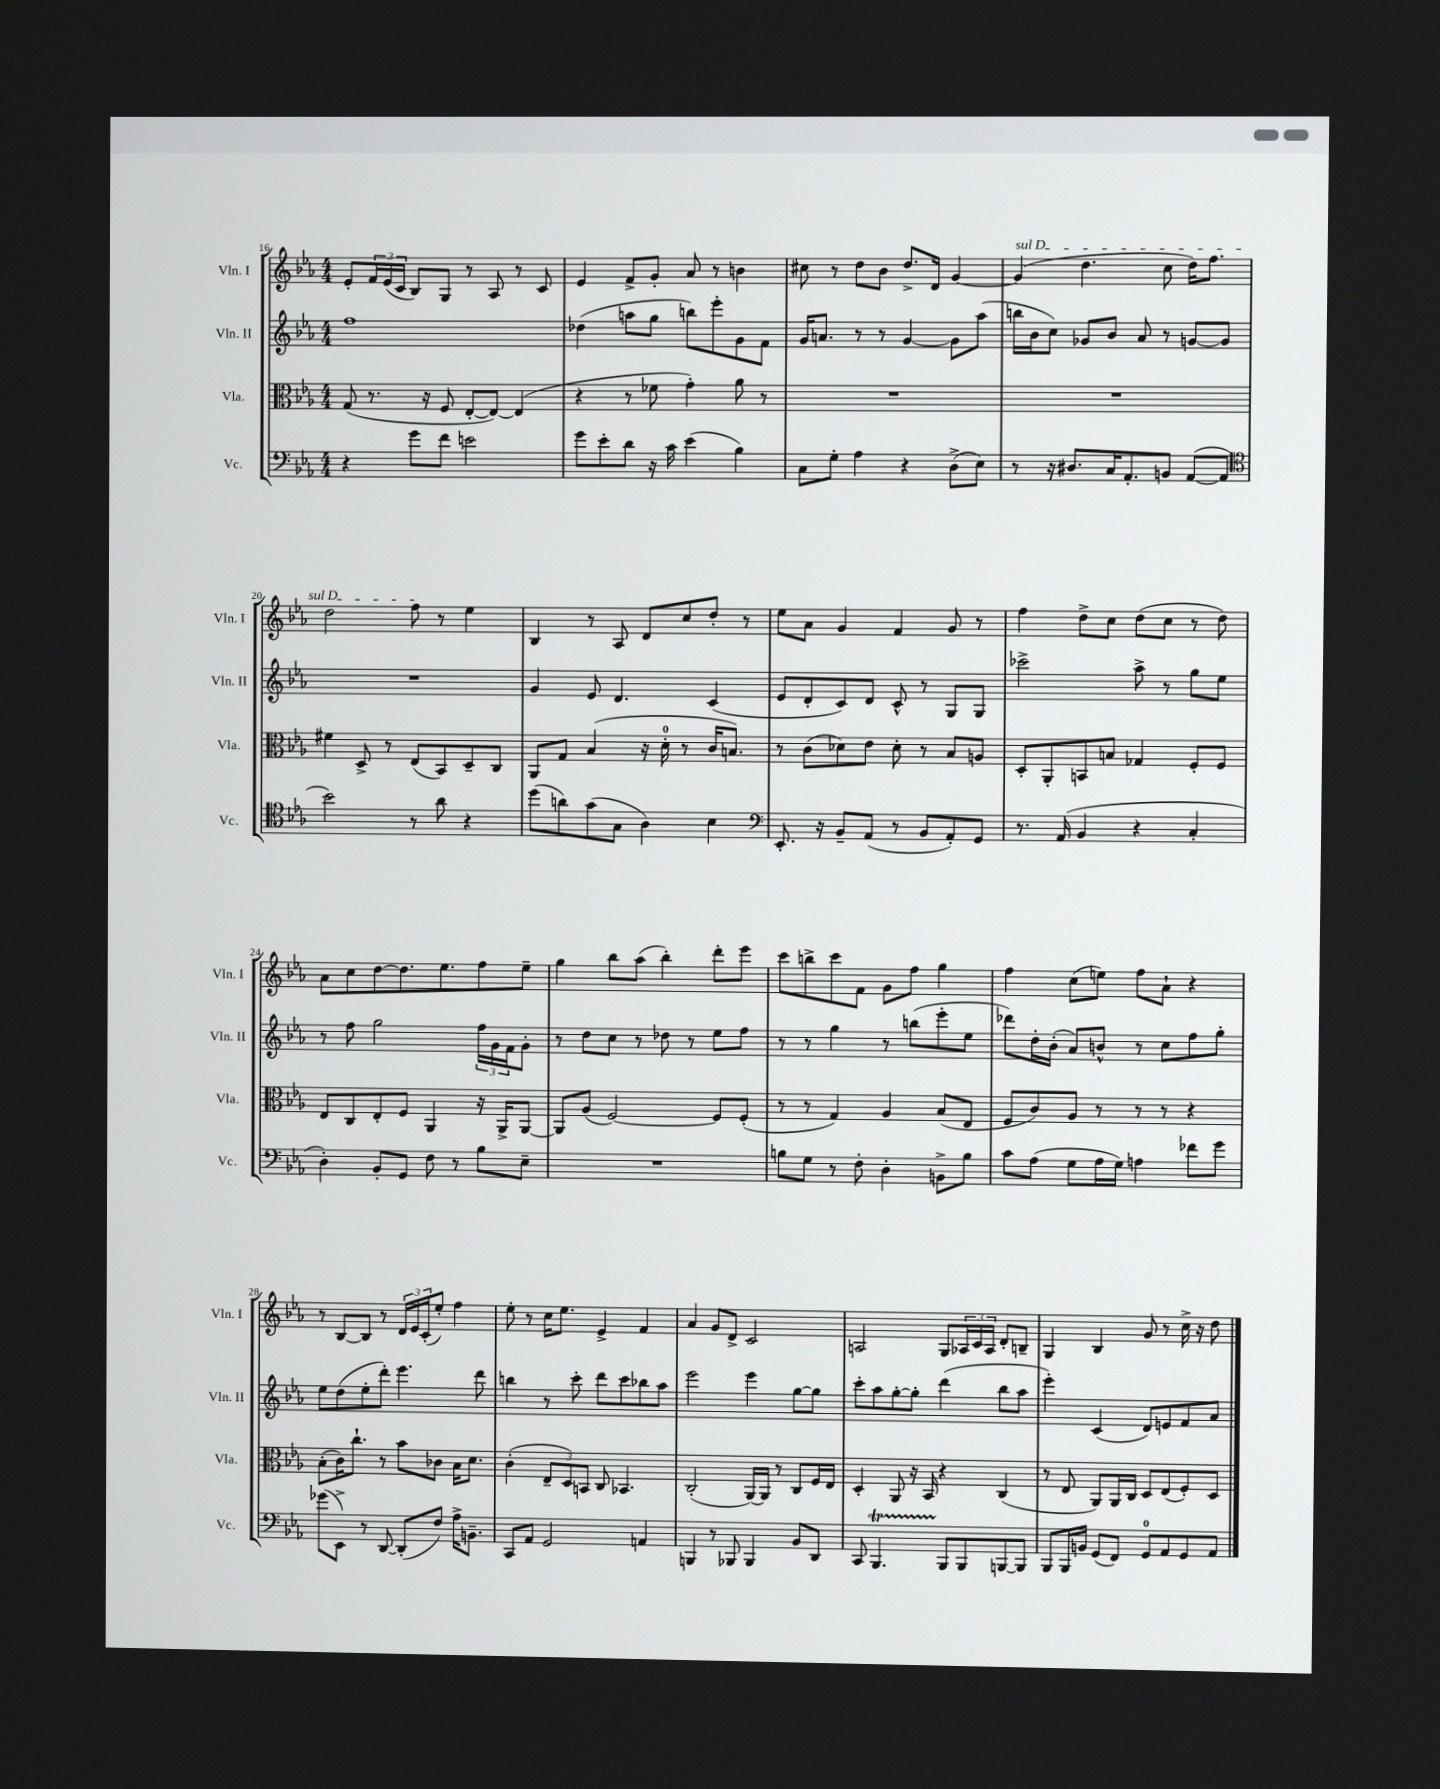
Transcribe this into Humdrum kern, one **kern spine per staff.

**kern	**kern	**kern	**kern
*part4	*part3	*part2	*part1
*staff4	*staff3	*staff2	*staff1
*I"Vc.	*I"Vla.	*I"Vln. II	*I"Vln. I
*I'Vc.	*I'Vla.	*I'Vln. II	*I'Vln. I
*clefF4	*clefC3	*clefG2	*clefG2
*k[b-e-a-]	*k[b-e-a-]	*k[b-e-a-]	*k[b-e-a-]
*M4/4	*M4/4	*M4/4	*M4/4
=16	=16	=16	=16
4r	(8G/	1ff	8e-'/L
.	8.r	.	24f/L
.	.	.	(24e-/
.	.	.	24c/JJ
8g\L	.	.	8B-/L)
.	16r	.	.
8f\J	8F/	.	8G/J
2en\	[8E-'/L	.	8r
.	8E-/J_)	.	8A-/
.	(4E-/]	.	8r
.	.	.	8c/
=17	=17	=17	=17
8g\L	4r	(4dd-X\	4e-/
8e-'\	.	.	.
8d\J	8r	8aan\L	8f^/L
16r	8f-X\	8gg\J	8g'/J
16c\	.	.	.
(4e-\	4g'\)	8bbn\L)	8a-/
.	.	8eee-'\	8r
4B-\)	8a-\	8g\	4bn\
.	8r	8f\J	.
=18	=18	=18	=18
8C\L	1r	16g/KL	8cc#X\
.	.	8.an/J	.
8G'\J	.	.	8r
4A-\	.	8r	8dd\L
.	.	8r	8b-\J
4r	.	[4g/	8.dd^/L
.	.	.	16d/Jk
(8D^\L	.	8g\L]	[4g/
8E-\J)	.	(8aa-\J	.
=19	=19	=19	=19
!	!	!	!LO:TX:a:i:t=sul D
8r	1r	16bbn\LL	(4g/]
.	.	16b-\J	.
16r	.	8cc\J)	.
8.D#X/L	.	.	.
.	.	8g-X/L	4.dd\
16C/K	.	8b-/J	.
8.AA-'/	.	.	.
.	.	8a-/	.
8BBn/J	.	8r	8cc\
([8AA-/L	.	[8gn/L	16dd\KL)
.	.	.	8.ff\J
8AA-/J]	.	8g/J]	.
!!LO:LB:g=z
=20	=20	=20	=20
*clefC4	*	*	*
2b-\)	4f#X\	1r	2dd\
.	8D^/	.	.
.	8r	.	.
8r	(8E-/L	.	8ff\
8a-\	8BB-/)	.	8r
4r	8D~/	.	4ee-\
.	8C/J	.	.
=21	=21	=21	=21
(8dd\L	8AA-/L	4g/	4B-/
8an\)	8G/J	.	.
(8g\	(4B-/	8e-/	8r
8G\J	.	4.d/	8A-/
4A-\)	16r	.	8d/L
.	16d'\	.	.
.	8r	.	8cc/
4B-\	16c/KL	(4c/	8dd'/J
.	8.Bn/J)	.	.
.	.	.	8r
=22	=22	=22	=22
*clefF4	*	*	*
8.EE-'/	8r	8e-/L	8ee-\L
.	(8c\L	8d'/	8a-\J
16r	.	.	.
8BB-~/L	8d-X\)	8c/)	4g/
(8AA-/J	8e-\J	8d/J	.
8r	8d-'\	8c^^/	4f/
8BB-/L	8r	8r	.
8AA-'/)	8B-/L	8G/L	8g/
8GG/J	8An/J	8G/J	8r
=23	=23	=23	=23
8.r	8D'/L	2ccc-X^\	4ff\
.	8AA-'/	.	.
(16AA-/	.	.	.
4BB-/	8BBn/	.	8dd^\L
.	8Bn/J	.	8cc\J
4r	4G-X/	8aa-^\	(8dd\L
.	.	8r	8cc\J
4C'/	8F'/L	8gg\L	8r
.	8F/J	8ee-\J	8dd\)
!!LO:LB:g=z
=24	=24	=24	=24
4D'\)	8E-/L	8r	8a-\L
.	8C/	8ff\	8cc\
8BB-'/L	8E-'/	2gg\	[8dd\
8GG/J	8F/J	.	8.dd\]
8F\	4AA-/	.	.
.	.	.	8.ee-\
8r	.	.	.
8B-\L	16r	24ff\LL	8ff\
.	.	24g\	.
.	16AA-^/KL	.	.
.	.	24f\J	.
8E-~\J	[8AA-/J	8g'\J	8ee-~\J
=25	=25	=25	=25
1r	8AA-/L]	8r	4gg\
.	(8A-/J	8dd\L	.
.	[2F/)	8cc\J	8bb-\L
.	.	8r	(8aa-\J
.	.	8dd-X\	4bb-'\)
.	.	8r	.
.	8F/L]	8ee-\L	8ddd'\L
.	(8F'/J	8ff\J	8eee-\J
=26	=26	=26	=26
8Bn\L	8r	8r	8ccc\L
8G\J	8r	8r	8bbn^\
8r	4G/)	4gg\	8ccc\
8F'\	.	.	8f\J
4D'\	4A-/	8r	8g\L
.	.	(8bbn\L	8ff\J
8BBn^\L	(8B-/L	8eee-'\	4gg\
8B\J	8E-/J	8ee-\J	.
=27	=27	=27	=27
8c\L	8F/L	8ddd-X\L)	4ff\
(8A-\J	8c/)	16dd'\L	.
.	.	(16b-'\JJ	.
8G\L	8A-/J	8a-/L)	(8cc\L
16A-\L	8r	8bn^^/J	8een\J)
16G\JJ)	.	.	.
4An\	8r	8r	8ff\L
.	8r	8cc\L	8a-`\J
8f-X\L	4r	8ff\	4r
8g\J	.	8gg'\J	.
!!LO:LB:g=z
=28	=28	=28	=28
(8g-X\L	(8B-'\L	8ee-\L	8r
8EE-^\J)	16c\K)	(8dd\	[8B-/L
.	8.cc`\J	.	.
8r	.	8ee-'\	8B-/J]
[8DD/	8r	8ddd'\J)	8r
(8DD'/L]	8b-\L	4.eee-\	24d/LL
.	.	.	24e-/
.	.	.	(24c'/J
8F/J)	8c-X\J	.	8ee-'/J)
16A-^\KL	16B-\KL	.	4ff\
8.BBn~\J	8.d\J	.	.
.	.	8ddd\	.
=29	=29	=29	=29
8CC/L	(4c'\	4bbn\	8ee-'\
8AA-/J	.	.	8r
2GG/	12E-~/L	8r	16cc\KL
.	.	.	8.ee-\J
.	12D/)	.	.
.	.	8ccc'\	.
.	12BBn/J	.	.
.	8C/	8ddd\L	4e-^/
.	4.BB-X/	8ccc\	.
4AAn/	.	8bb-X\	4f/
.	.	8aa-\J	.
=30	=30	=30	=30
4BBBn/	(2C'/	2eee-\	4a-/
8r	.	.	8g/L
8BBB-X/	.	.	8d^/J
4BBB-/	[16AA-/LL)	4eee-\	2c/
.	16AA-/JJ]	.	.
.	8r	.	.
8BB-/L	8C/L	[8gg\L	.
8DD/J	16F/L	8gg\J]	.
.	16E-/JJ	.	.
=31	=31	=31	=31
8CC/	4D'/	8ccc'\L	2An/
4.BBB-T/	.	8aa-\	.
.	8AA-/	[8gg'\	.
.	16r	8gg'\J]	.
.	16BB-/	.	.
8BBB-/L	4r	(4ddd\	8G/L
8BBB-/	.	.	24A-X/L
.	.	.	24c/
.	.	.	24A-/JJ
[8BBBn/	(4C/	8bb-\L	8d'/L
8BBB/J]	.	8aa-\J	8Bn~/J
=32	=32	=32	=32
8BBB-/L	8r	4eee-'\)	4G/
16BBB-/L	8E-/	.	.
16BBn/JJ	.	.	.
(8GG/L	8AA-/L)	(4c/	4B-/
8FF/J)	16AA-/L	.	.
.	16C/JJ	.	.
8GG/L	8D/L	8d/L)	8g/
8AA-/	(8E-/	8en/	8r
8GG/	8F'/)	8f/	16cc^\
.	.	.	16r
8AA-/J	8D/J	8a-/J	8dd\
==	==	==	==
*-	*-	*-	*-
